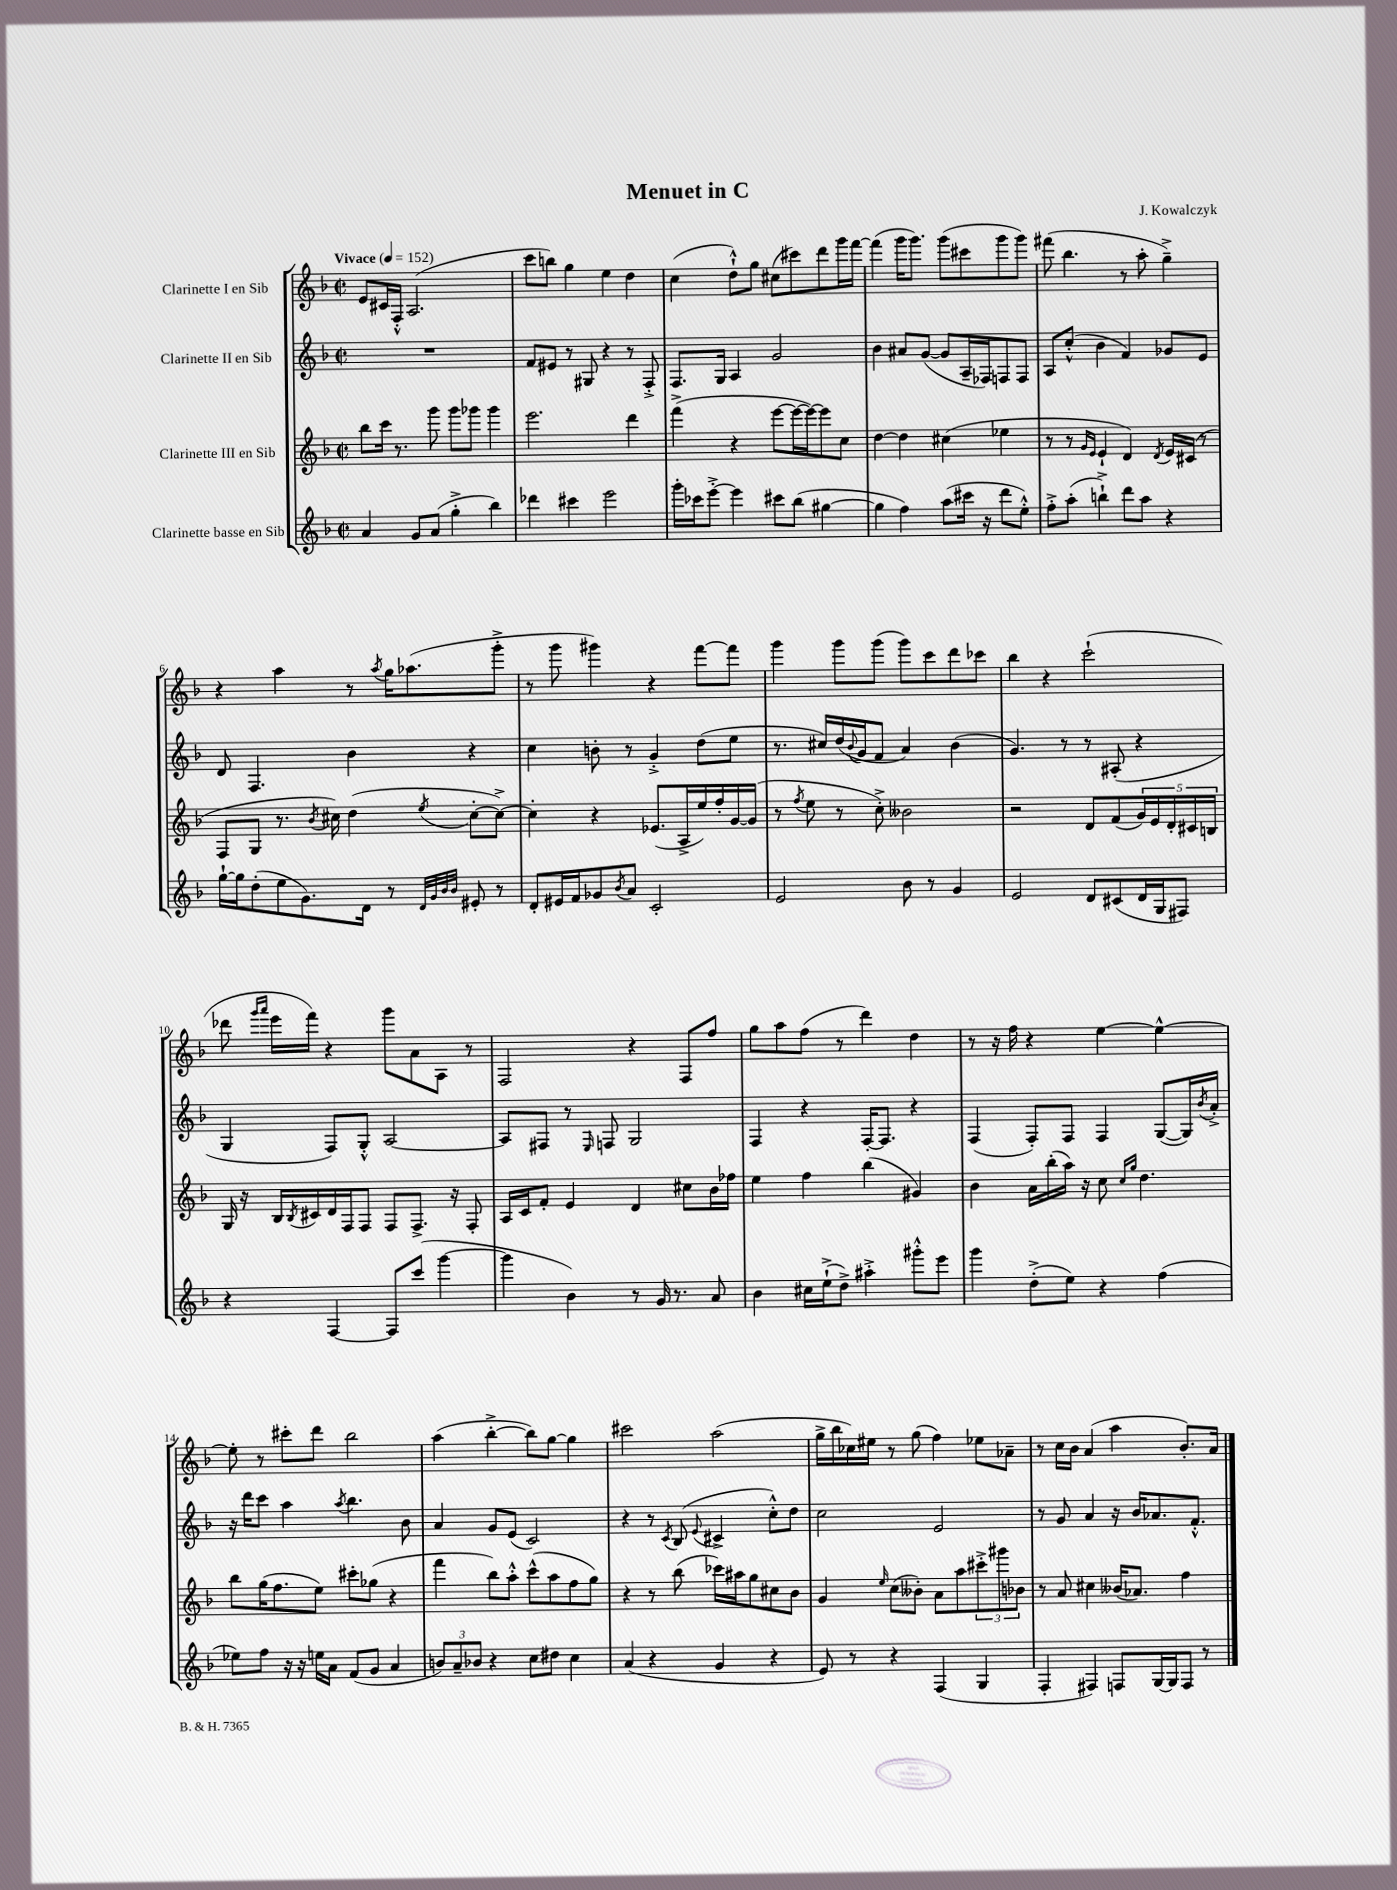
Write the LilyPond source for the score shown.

\header { title = "Menuet in C" composer = "J. Kowalczyk" }
<<
\new StaffGroup <<
\new Staff = "s0" \with { instrumentName = "Clarinette I en Sib" } {
    \clef treble \key f \major \defaultTimeSignature \time 2/2 \tempo "Vivace" 4 = 152
    e'8 cis'16 f16-.-^ a2.( |
    c'''8 b''8) g''4 e''4 d''4 |
    c''4( d''8-!-^) g''8 cis''8( cis'''8) d'''8 g'''16 f'''16~ |
    f'''4( g'''16 g'''8.) g'''8( cis'''8 g'''8 g'''8) |
    fis'''8( bes''4. r8 a''8-. g''4--->) |
    r4 a''4 r8 \acciaccatura { a''8 } g''16 aes''8.( g'''8-.-> |
    r8 g'''8 gis'''4) r4 f'''8~ f'''8 |
    g'''4 g'''8 g'''8( g'''8) c'''8 d'''8 ces'''8 |
    bes''4 r4 c'''2-!( |
    des'''8 \grace { g'''16 a'''16 } e'''16 f'''16) r4 g'''8 a'8 a8 r8 |
    f2 r4 f8 f''8 |
    g''8 a''8 f''8( r8 d'''4) d''4 |
    r8 r16 f''16 r4 e''4~ e''4~-^ |
    e''8-. r8 cis'''8-. d'''8 bes''2 |
    a''4( bes''4~-.-> bes''8) g''8~ g''4 |
    cis'''2 a''2( |
    g''16-> bes''16 ces''16) eis''16 r8 g''8( f''4) ees''8 aes'8-- |
    r8 c''16 bes'16 a'4( a''4 bes'8.-.) a'16 \bar "|." |
}
\new Staff = "s1" \with { instrumentName = "Clarinette II en Sib" } {
    \clef treble \key f \major \defaultTimeSignature \time 2/2
    R1 |
    f'8 eis'8 r8 gis8 r4 r8 f8-.-> |
    f8. g16 a4 g'2 |
    bes'4 ais'8 g'8~( g'8 a16-- fes16) f8 f8 |
    a8 c''8-.-^( bes'4 f'4) ges'8 e'8 |
    d'8 f4. bes'4 r4 |
    c''4 b'8-. r8 g'4-.-> d''8( e''8 |
    r8. cis''16) d''16( \appoggiatura { bes'8 } g'16 f'8 a'4) bes'4( |
    g'4.) r8 r8 ais8-.( r4 |
    g4 f8) g8-.-^ a2~ |
    a8 fis8 r8 \grace { e16 } f8 g2 |
    f4 r4 f16~-. f8. r4 |
    f4( f8-.) f8 f4 g8~( g16) \acciaccatura { bes'8 } a'16-.-> |
    r16 d'''16 c'''8 a''4 \acciaccatura { a''8 } bes''4. bes'8 |
    a'4 g'8 e'8( c'2) |
    r4 r8 \acciaccatura { c'8 } bes8( \appoggiatura { e'8 } cis'4-> c''8-.-^) d''8 |
    c''2 e'2 |
    r8 g'8 a'4 r16 bes'16 aes'8. f'8.-.-^ \bar "|." |
}
\new Staff = "s2" \with { instrumentName = "Clarinette III en Sib" } {
    \clef treble \key f \major \defaultTimeSignature \time 2/2
    bes''8 c'''16 r8. g'''8 g'''8 ges'''8 ges'''4 |
    e'''2. d'''4 |
    f'''4->( r4 e'''8~ e'''16~ e'''16~) e'''8 c''8 |
    d''4~ d''4 cis''4( ees''4 |
    r8 r8 \grace { g'16 e'16 } e'4-! d'4) \acciaccatura { d'8 } e'16 cis'16( r8 |
    f8 g8 r8. \acciaccatura { bes'8 } cis''16) d''4( \acciaccatura { e''8 } cis''8~-. cis''8~->) |
    cis''4-. r4 ees'8.( a16-> e''16) f''16-. g'16~ g'16( |
    r8 \acciaccatura { f''8 } e''8 r8 c''8-.->) beses'2 |
    r2 d'8 f'8( \tuplet 5/4 { g'16) e'16 d'16-. cis'16 b16 } |
    g16 r16 bes16 \acciaccatura { bes8 } cis'16 d'16 f16 f8 f8 f8.-> r16 f8-. |
    a16 c'16 f'8-. e'4 d'4 cis''8 bes'16 fes''16 |
    e''4 f''4 bes''4( gis'4) |
    bes'4 a'16 bes''16-.( a''16) r16 c''8 \grace { c''16 g''16 } d''4. |
    bes''8 g''16( f''8. e''8) cis'''8-. ges''8( r4 |
    f'''4 bes''8) a''8-.-^ c'''8-^( a''8 f''8 g''8) |
    r4 r8 bes''8( ces'''16) ais''16 g''8 cis''8 bes'8 |
    g'4 \grace { e''16 } c''8( beses'8-.) a'8 a''8 \tuplet 3/2 { cis'''8-.-> gis'''8 bes'8 } |
    r8 a'8 cis''4 beses'16( aes'8.) f''4 \bar "|." |
}
\new Staff = "s3" \with { instrumentName = "Clarinette basse en Sib" } {
    \clef treble \key f \major \defaultTimeSignature \time 2/2
    a'4 g'8 a'8( g''4-.-> bes''4) |
    des'''4 cis'''4 e'''2 |
    g'''16-. ces'''16 e'''8~-.-> e'''4 cis'''8 bes''8( gis''4~ |
    gis''4 f''4) a''8( cis'''16 r16 d'''8 e''8-.-^) |
    f''8-.-> a''8-.( b''4-!->) d'''8 a''8 r4 |
    g''16~-! g''16 d''8-.( e''8 g'8.) d'16 r8 \grace { d'32 g'32 bes'32 bes'32 } eis'8-. r8 |
    d'8-. eis'16 f'16 ges'8 \acciaccatura { bes'8 } a'8 c'2-. |
    e'2 bes'8 r8 g'4 |
    e'2 d'8 cis'8( d'16 g16 fis8) |
    r4 f4~ f8 c'''8( g'''4~ |
    g'''4 bes'4) r8 g'16 r8. a'8 |
    bes'4 cis''16 e''16-!->( d''8->) ais''4-.-> gis'''8-.-^ e'''8 |
    g'''4 d''8-.->( e''8) r4 f''4( |
    ees''8) f''8 r16 r16 e''16 a'16 f'8( g'8 a'4 |
    \tuplet 3/2 { b'8) a'8-- bes'8 } r4 c''8 dis''8 c''4 |
    a'4( r4 g'4 r4 |
    e'8) r8 r4 f4( g4 |
    f4-. fis4) f8 g16~ g16 f8 r8 \bar "|." |
}
>>
>>
